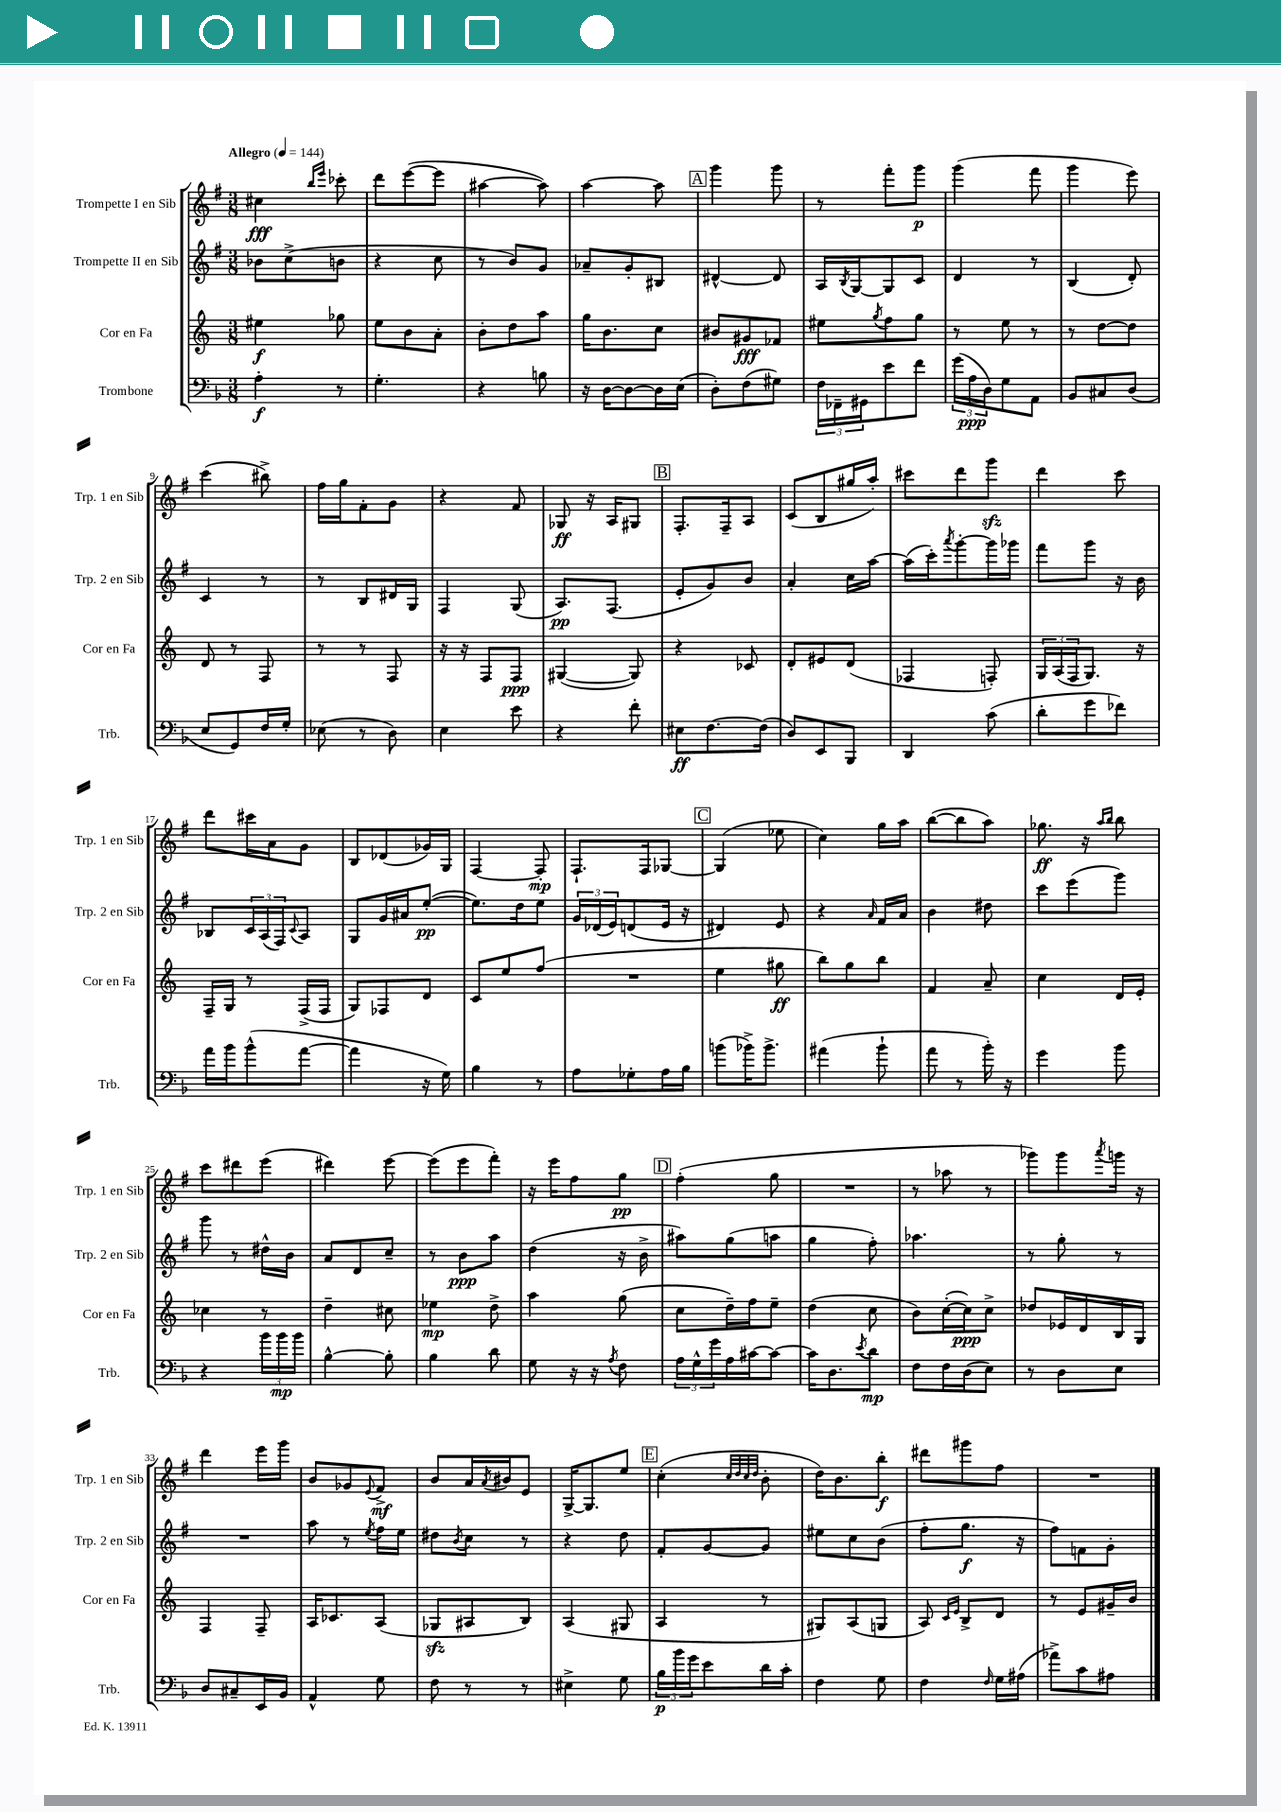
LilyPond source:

<<
\new StaffGroup <<
\new Staff = "s0" \with { instrumentName = "Trompette I en Sib" shortInstrumentName = "Trp. 1 en Sib" } {
    \clef treble \key g \major \numericTimeSignature \time 3/8 \tempo "Allegro" 4 = 144
    cis''4\fff \grace { b''16 e'''16 } ces'''8-. |
    d'''8 e'''8~( e'''8 |
    ais''4~ ais''8) |
    a''4~ a''8 |
    \mark \markup { \box "A" } g'''4 g'''8 |
    r8 fis'''8-. g'''8\p |
    g'''4( fis'''8 |
    g'''4 e'''8) |
    c'''4( bis''8->) |
    fis''16 g''16 fis'8-. g'8 |
    r4 fis'8 |
    ges8\ff r16 a16 gis8 |
    \mark \markup { \box "B" } fis8.-. fis16-- a8 |
    c'8( b8 gis''16 a''16-.) |
    cis'''8 d'''8 g'''8\sfz |
    d'''4 c'''8 |
    d'''8 cis'''16 a'16 g'8 |
    b8 des'8( ges'16) g16 |
    fis4~ fis8-.\mp |
    fis8.-! fis16 ges8~ |
    \mark \markup { \box "C" } ges4( ees''8 |
    c''4) g''16 a''16 |
    b''8~( b''8 a''8) |
    ges''8.\ff r16 \grace { a''16 b''16 } b''8 |
    c'''8 dis'''8 e'''8( |
    dis'''4) e'''8~ |
    e'''8( e'''8 fis'''8-.) |
    r16 e'''16 fis''8 g''8\pp |
    \mark \markup { \box "D" } fis''4-.( g''8 |
    R4. |
    r8 aes''8 r8 |
    ges'''8) ges'''8 \acciaccatura { a'''8 } g'''16 r16 |
    d'''4 e'''16 g'''16 |
    b'8 ges'8 \appoggiatura { e'8 } fis'8->\mf |
    b'8 a'16 \acciaccatura { a'8 } bis'16 e'8 |
    g16~-> g8. e''8 |
    \mark \markup { \box "E" } c''4-.( \grace { c''32 d''32 c''32 d''32 } b'8-. |
    d''16) b'8. b''8-.\f |
    dis'''8 gis'''8 fis''8 |
    R4. \bar "|." |
}
\new Staff = "s1" \with { instrumentName = "Trompette II en Sib" shortInstrumentName = "Trp. 2 en Sib" } {
    \clef treble \key g \major \numericTimeSignature \time 3/8
    bes'8 c''8->( b'8 |
    r4 c''8 |
    r8 b'8) g'8 |
    aes'8-- g'8-. bis8 |
    \mark \markup { \box "A" } dis'4~-^ dis'8 |
    a16 \acciaccatura { b8 } g16~ g8 c'8 |
    d'4 r8 |
    b4( d'8-.) |
    c'4 r8 |
    r8 b8 dis'16 g16 |
    fis4 g8( |
    a8.\pp) fis8.( |
    \mark \markup { \box "B" } e'8-. g'8) b'8 |
    a'4-. c''16 a''16~ |
    a''16( c'''16-.) \acciaccatura { a'''8 } g'''8~-. g'''16 ges'''16 |
    fis'''8 g'''8 r16 b'16 |
    bes8 \tuplet 3/2 { c'16 a16( fis16) } \appoggiatura { c'8 } a8 |
    g8 g'16 ais'16 e''8~-.\pp( |
    e''8.) d''16 e''8 |
    \tuplet 3/2 { g'16 des'16( e'16) } d'8( e'16 r16 |
    \mark \markup { \box "C" } dis'4) e'8 |
    r4 \grace { a'16 } fis'16 a'16 |
    b'4 dis''8 |
    c'''8 e'''8( g'''8) |
    g'''8 r8 dis''16-^ b'16 |
    a'8 d'8 c''8-- |
    r8 b'8\ppp a''8 |
    d''4( r16 b'16-> |
    \mark \markup { \box "D" } ais''8) g''8( a''8 |
    g''4 fis''8-.) |
    aes''4. |
    r8 g''8-. r8 |
    R4. |
    a''8 r8 \acciaccatura { e''8 } fis''16 e''16 |
    dis''8 \acciaccatura { b'8 } c''8 r8 |
    r4 d''8 |
    \mark \markup { \box "E" } fis'8-. g'8~ g'8 |
    eis''8 c''8 b'8( |
    fis''8-. g''8.\f r16 |
    fis''8) f'8 g'8-. \bar "|." |
}
\new Staff = "s2" \with { instrumentName = "Cor en Fa" shortInstrumentName = "Cor en Fa" } {
    \clef treble \key c \major \numericTimeSignature \time 3/8
    eis''4\f ges''8 |
    e''8 b'8 a'8-. |
    b'8-. d''8 a''8 |
    g''16 b'8. c''8 |
    \mark \markup { \box "A" } bis'8 gis'8\fff fes'8 |
    eis''8 \acciaccatura { g''8 } f''8 g''8 |
    r8 e''8 r8 |
    r8 d''8~ d''8 |
    d'8 r8 f8 |
    r8 r8 f8 |
    r16 r16 f8 f8\ppp |
    gis4~( gis8) |
    \mark \markup { \box "B" } r4 ces'8 |
    d'8-. eis'8 d'8( |
    fes4 f8-.) |
    \tuplet 3/2 { g16 a16( f16 } g8.) r16 |
    f16-- g16 r8 f16->( f16 |
    g8) fes8 d'8 |
    c'8 e''8 f''8( |
    R4. |
    \mark \markup { \box "C" } e''4 gis''8\ff |
    b''8) g''8 b''8 |
    f'4 a'8-- |
    c''4 d'16 e'16-. |
    ces''4 r8 |
    d''4-- cis''8 |
    ees''4\mp d''8-> |
    a''4 g''8( |
    \mark \markup { \box "D" } c''8 d''16--) f''16 e''8-- |
    d''4( c''8 |
    b'8) c''16~-.( c''16\ppp) c''8-> |
    des''8 ees'16 d'16 b16 g16 |
    f4 f8-- |
    a16 ces'8. a8( |
    ges8\sfz ais8 b8) |
    a4( gis8 |
    \mark \markup { \box "E" } a4 r8 |
    gis8) a8( g8 |
    a8) \grace { c'16 e'16 } b8-> d'8 |
    r8 e'8 gis'16-- b'16 \bar "|." |
}
\new Staff = "s3" \with { instrumentName = "Trombone" shortInstrumentName = "Trb." } {
    \clef bass \key f \major \numericTimeSignature \time 3/8
    a4-.\f r8 |
    g4.-. |
    r4 b8 |
    r16 d16~ d8~ d16 e16( |
    \mark \markup { \box "A" } d8-.) f8( gis8) |
    \tuplet 3/2 { f16 fes,16-- gis,16 } e'8 f'8 |
    \tuplet 3/2 { g'16( a16\ppp d16) } g8 a,8 |
    bes,8 cis8 d8( |
    e8 g,8) f16 g16-. |
    ees8( r8 d8) |
    e4 e'8 |
    r4 f'8-. |
    \mark \markup { \box "B" } eis8\ff f8.~ f16( |
    d8) e,8 bes,,8 |
    d,4 c'8( |
    d'8-. g'8 fes'8) |
    a'16 bes'16 bes'8-^( a'8~ |
    a'4 r16 g16) |
    bes4 r8 |
    a8 ges8-. a16 bes16 |
    \mark \markup { \box "C" } b'8( bes'16->) bes'8.-> |
    ais'4( bes'8-! |
    a'8 r8 bes'16-.) r16 |
    g'4 bes'8 |
    r4 \tuplet 3/2 { bes'16 bes'16\mp bes'16 } |
    bes4~-^ bes8-. |
    bes4 d'8 |
    g8 r16 r16 \acciaccatura { a8 } f8 |
    \mark \markup { \box "D" } \tuplet 3/2 { a16 g16-^ g'16 } a16 cis'16~ cis'8~ |
    cis'16 d8. \acciaccatura { e'8 } d'8\mp |
    f8 f16 d16( e8) |
    r8 d8 e8 |
    d8 cis8-- e,16 bes,16 |
    a,4-^ g8 |
    f8 r8 r8 |
    eis4-> g8 |
    \mark \markup { \box "E" } \tuplet 3/2 { bes16\p bes'16 g'16 } e'8 d'16 c'16-. |
    f4 g8 |
    f4 \grace { f16 } g16 ais16( |
    aes'8->) c'8 ais8 \bar "|." |
}
>>
>>
